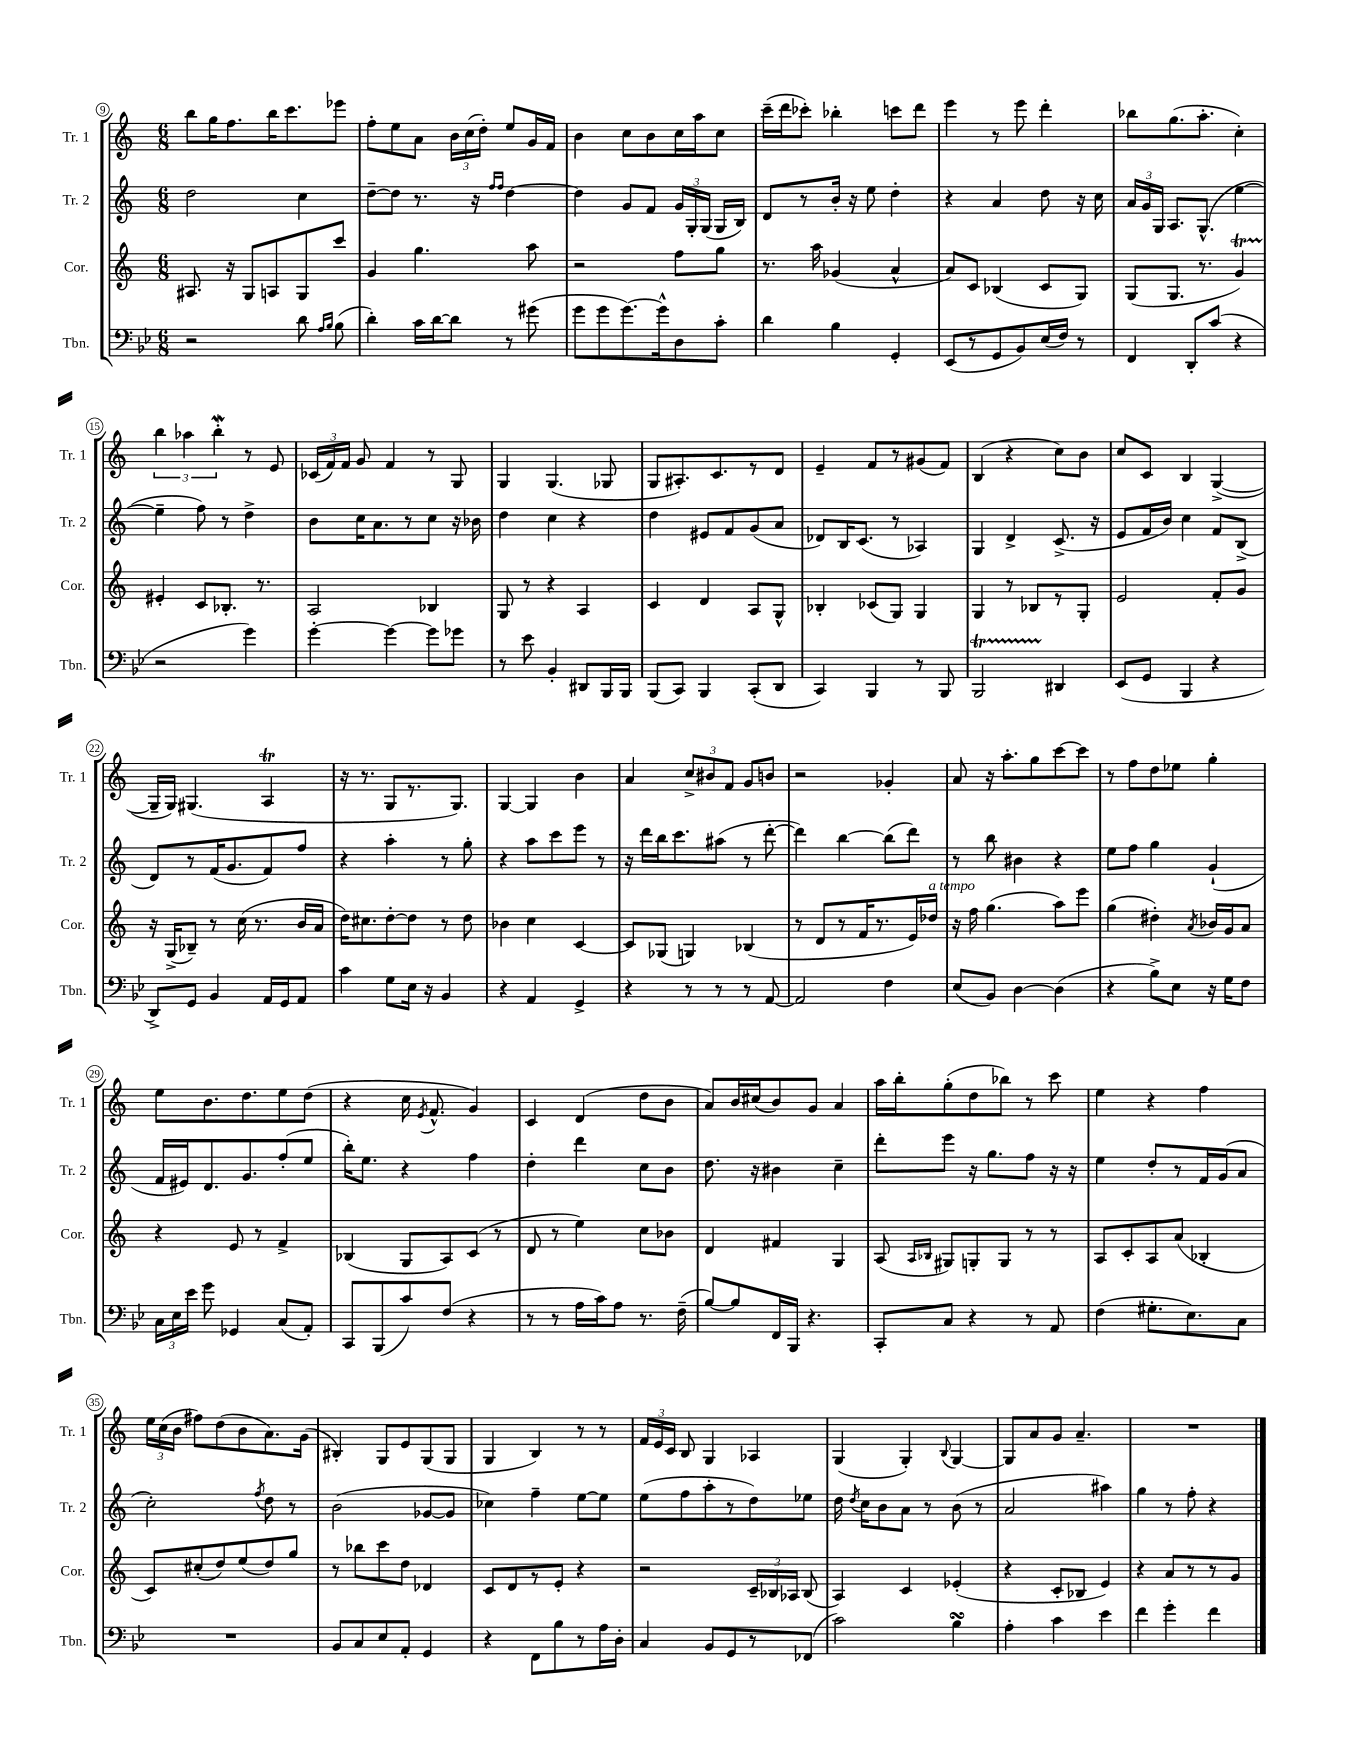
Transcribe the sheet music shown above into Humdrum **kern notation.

**kern	**kern	**kern	**kern
*part4	*part3	*part2	*part1
*staff4	*staff3	*staff2	*staff1
*I"Tbn.	*I"Cor.	*I"Tr. 2	*I"Tr. 1
*I'Tbn.	*I'Cor.	*I'Tr. 2	*I'Tr. 1
*clefF4	*clefG2	*clefG2	*clefG2
*k[b-e-]	*k[]	*k[]	*k[]
*M6/8	*M6/8	*M6/8	*M6/8
=9	=9	=9	=9
2r	8.A#X/	2dd\	8bb\L
.	.	.	16gg\K
.	16r	.	8.ff\
.	8G/L	.	.
.	8An/	.	16bb\K
.	.	.	8.ccc\
8d\	8G/	4cc\	.
16qqA/LL	.	.	.
16qqB-/JJ	.	.	.
(8B-\	8ccc/J	.	8eee-X\J
=10	=10	=10	=10
4d'\)	4g/	[8dd~\L	8ff'\L
.	.	8dd\J]	8ee\
16c\LL	4.gg\	8.r	8a\J
[16d\J	.	.	.
8d\J]	.	.	24b\LL
.	.	.	(24cc\
.	.	16r	.
.	.	.	24dd'\JJ)
.	.	16qqff/LL	.
.	.	16qqff/JJ	.
8r	.	[4dd\	8ee/L
(8g#X\	8aa\	.	16g/L
.	.	.	16f/JJ
=11	=11	=11	=11
8g\L	2r	4dd\]	4b\
8g\	.	.	.
[8.g\)	.	8g/L	8cc\L
.	.	8f/J	8b\
16g^^\k]	.	.	.
8D\	8ff\L	24g/LL	16cc\L
.	.	24G'/	.
.	.	.	16aa\J
.	.	(24G/JJ	.
8c'\J	8gg\J	16G/LL	8cc\J
.	.	16B/JJ)	.
=12	=12	=12	=12
4d\	8.r	8d/L	(16ccc~\LL
.	.	.	16ddd\J
.	.	8r	8ccc-X'\J)
.	16aa\	.	.
4B-\	(4g-X/	16b'/Jk	4bb-X'\
.	.	16r	.
.	.	8ee\	.
4GG'/	4a^^/	4dd'\	8cccn\L
.	.	.	8ddd\J
=13	=13	=13	=13
(8EE-/L	8a/L)	4r	4eee\
8r	8c/J	.	.
8GG/	(4B-X/	4a/	8r
8BB-/)	.	.	8eee\
(16E-/L	8c/L	8dd\	4ddd'\
16F/JJ)	.	.	.
8r	8G/J)	16r	.
.	.	16cc\	.
=14	=14	=14	=14
4FF/	(8G/L	24a/LL	8bb-X\L
.	.	24g/	.
.	.	24G/JJ	.
.	8.G/J	8.A/L	(8.gg\
8DD'/L	.	.	.
.	8.r	(8.G^^/J	8.aa'\J
(8c/J	.	.	.
4r	4gT/)	[4ee\	4cc'\)
!!LO:LB:g=z
=15	=15	=15	=15
2r	4e#X'/	4ee~\]	6bb\
.	.	.	6aa-X\
.	8c/L	8ff\)	.
.	.	.	6bbW'\
.	8.B-X'/J	8r	.
4g\)	.	4dd^\	8r
.	8.r	.	.
.	.	.	8e/
=16	=16	=16	=16
[4g'\	2A/	8b\L	(24c-X/LL
.	.	.	24f/)
.	.	.	24f/JJ
.	.	16cc\K	8g/
.	.	8.a\	.
4g\_	.	.	4f/
.	.	8r	.
8g\L]	4B-X/	8cc\J	8r
8g-X\J	.	16r	8G/
.	.	16b-X\	.
=17	=17	=17	=17
8r	8G/	4dd\	4G/
8e-\	8r	.	.
4BB-'/	4r	4cc\	(4.G/
8DD#X/L	4A/	4r	.
16BBB-/L	.	.	8G-X/
16BBB-/JJ	.	.	.
=18	=18	=18	=18
(8BBB-/L	4c/	4dd\	8G/L
8CC/J)	.	.	8.A#X'/)
4BBB-/	4d/	8e#X/L	.
.	.	.	8.c/
.	.	8f/	.
(8CC'/L	8A/L	(8g/	8r
8DD/J	8G^^/J	8a/J	8d/J
=19	=19	=19	=19
4CC/)	4B-X'/	8d-X/L)	4e~/
.	.	16B/K	.
.	.	(8.c/J	.
4BBB-/	(8c-X/L	.	8f/L
.	8G/J)	8r	8r
8r	4G/	4A-X/)	(8g#X/
8BBB-/	.	.	8f/J)
=20	=20	=20	=20
2BBB-T/	4G/	4G/	(4B/
.	8r	4d^/	4r
.	8B-X/L	.	.
4DD#X/	8r	(8.c^/	8cc\L)
.	8G'/J	.	8b\J
.	.	16r	.
=21	=21	=21	=21
(8EE-/L	2e/	8e/L	8cc/L
8GG/J	.	16f/L	8c/J
.	.	16b/JJ)	.
4BBB-/	.	4cc\	4B/
4r	8f'/L	8f/L	([4G^/
.	8g/J	(8B^/J	.
!!LO:LB:g=z
=22	=22	=22	=22
8DD^/L)	16r	8d/L)	16G~/LL]
.	(16G^/KL	.	16G/JJ)
8GG/J	8B-X~/J)	8r	(4.G#X/
4BB-/	8r	(16f/K	.
.	.	8.g/	.
.	(16cc\	.	.
.	8.r	.	.
16AA/LL	.	8f/)	4AT/
16GG/J	.	.	.
8AA/J	16b/LL	8ff/J	.
.	16a/JJ	.	.
=23	=23	=23	=23
4c\	16dd\KL)	4r	16r
.	8.cc#X\	.	8.r
8G\L	[8dd'\	4aa'\	8G/L
16E-\Jk	8dd\J]	.	8.r
16r	.	.	.
4BB-/	8r	8r	.
.	.	.	8.G/J)
.	8dd\	8gg'\	.
=24	=24	=24	=24
4r	4b-X\	4r	[4G/
4AA/	4cc\	8aa\L	4G/]
.	.	8ccc\	.
4GG^/	[4c/	8eee\J	4b\
.	.	8r	.
=25	=25	=25	=25
4r	8c/L]	16r	4a/
.	.	16ddd\LL	.
.	(8G-X/J	16bb\J	.
.	.	8.ccc\	.
8r	4Gn/)	.	12cc^/L
.	.	.	12b#X/
8r	.	(8aa#X\J	.
.	.	.	12f/J
8r	(4B-X/	8r	8g/L
[8AA/	.	[8ddd'\	8bn/J
=26	=26	=26	=26
2AA/]	8r	4ddd\])	2r
.	8d/L	.	.
.	8r	[4bb\	.
.	16f/K	.	.
.	8.r	.	.
4F\	.	(8bb\L]	4g-X'/
.	16e/L)	8ddd\J)	.
!	!LO:TX:a:i:t=a tempo	!	!
.	16dd-X/JJ	.	.
=27	=27	=27	=27
(8E-/L	16r	8r	8a/
.	16ff\	.	.
8BB-/J)	(4.gg\	8bb\	16r
.	.	.	8.aa'\L
[4D\	.	4b#X\	.
.	.	.	8gg\
(4D\]	8aa\L)	4r	[8ccc\
.	8eee\J	.	8ccc\J]
=28	=28	=28	=28
4r	(4gg\	8ee\L	8r
.	.	8ff\J	8ff\L
8B-^\L)	4dd#X'\)	4gg\	8dd\
8E-\J	.	.	8ee-X\J
.	8qa/	.	.
16r	16b-X/LL	(4g`/	4gg'\
16G\KL	16g/J	.	.
8F\J	8a/J	.	.
!!LO:LB:g=z
=29	=29	=29	=29
24C\LL	4r	16f/LL	8ee\L
24E-\	.	.	.
.	.	16e#X/J)	.
24e-\JJ	.	.	.
8g\	.	8.d/	8.b\
4GG-X/	8e/	.	.
.	.	8.g/	8.dd\
.	8r	.	.
(8C/L	4f^/	(8ff'/	8ee\
8AA'/J)	.	8ee/J	(8dd\J
=30	=30	=30	=30
8CC/L	(4B-X/	16bb'\KL)	4r
.	.	8.ee\J	.
(8BBB-/	.	.	.
8c/)	8G/L	4r	16cc\
.	.	.	8qe/
.	.	.	8.f^^/
(8F/J	8A/)	.	.
4r	(8c/J	4ff\	4g/)
.	8r	.	.
=31	=31	=31	=31
8r	8d/	4dd'\	4c/
8r	8r	.	.
16A\LL	4ee\)	4ddd\	(4d/
16c\J)	.	.	.
8A\J	.	.	.
8.r	8cc\L	8cc\L	8dd\L
.	8b-X\J	8b\J	8b\J
(16F~\	.	.	.
=32	=32	=32	=32
[8B-/L)	4d/	8.dd\	8a/L)
8B-/]	.	.	16b/L
.	.	16r	(16cc#X/J
16FF/L	4f#X/	4b#X\	8b/)
16BBB-/JJ	.	.	.
4.r	.	.	8g/J
.	4G/	4cc~\	4a/
=33	=33	=33	=33
8CC'/L	(8A/	8ddd'\L	16aa\LL
.	.	.	16bb'\J
.	16qqA/LL	.	.
.	16qqB-X/JJ	.	.
8C/J	8G#X/L)	8eee\J	(8gg'\
4r	8Gn'/	16r	8dd\
.	.	8.gg\L	.
.	8G/J	.	8bb-X\J)
8r	8r	8ff\J	8r
8AA/	8r	16r	8ccc\
.	.	16r	.
=34	=34	=34	=34
(4F\	8A/L	4ee\	4ee\
.	8c'/	.	.
8.G#X'\L	8A/	8dd'/L	4r
.	(8a/J	8r	.
8.E-\)	.	.	.
.	4B-X'/	16f/L	4ff\
.	.	(16g/J	.
8C\J	.	8a/J	.
!!LO:LB:g=z
=35	=35	=35	=35
2.r	8c/L)	2cc'\)	24ee\LL
.	.	.	(24cc\
.	.	.	24b\JJ
.	(8cc#X'/	.	8ff#X\L)
.	8dd/)	.	(8dd\
.	(8ee/	.	8b\
.	.	8qff/	.
.	8dd/)	8dd\	8.a\)
.	8gg/J	8r	.
.	.	.	(16g\Jk
=36	=36	=36	=36
8BB-/L	8r	(2b\	4B#X'/)
8C/	8bb-X\L	.	.
8E-/	8ccc\	.	8G/L
8AA'/J	8dd\J	.	8e/
4GG/	4d-X/	[8g-X/L	(8G/
.	.	8g-/J]	8G/J
=37	=37	=37	=37
4r	8c/L	4cc-X\)	4G/
.	8d/	.	.
8FF\L	8r	4ff~\	4B/)
8B-\	8e'/J	.	.
8r	4r	[8ee\L	8r
16A\L	.	8ee\J]	8r
16D'\JJ	.	.	.
=38	=38	=38	=38
4C/	2r	(8ee\L	24f/LL
.	.	.	24e/
.	.	.	24c/JJ
.	.	8ff\	8B/
8BB-/L	.	8aa'\	4G/
8GG/	.	8r	.
8r	24c~/LL	8dd\)	4A-X/
.	24B-X/	.	.
.	24A-X/JJ	.	.
(8FF-X/J	(8B-/	8ee-X\J	.
=39	=39	=39	=39
2c\)	4A/)	16dd\	(4G/
.	.	8qdd/	.
.	.	16cc\KL	.
.	.	8b\	.
.	4c/	8a\J	4G'/)
.	.	8r	.
.	.	.	8qqB/
4B-sSSs\	(4e-X'/	(8b\	[4G/
.	.	8r	.
=40	=40	=40	=40
4A'\	4r	2a/	8G/L]
.	.	.	8a/
4c\	8c'/L	.	8g/J
.	8B-X/J	.	4.a~/
4e-\	4e/)	4aa#X\)	.
=41	=41	=41	=41
4f\	4r	4gg\	2.r
4g'\	8a/L	8r	.
.	8r	8ff'\	.
4f\	8r	4r	.
.	8g/J	.	.
==	==	==	==
*-	*-	*-	*-
